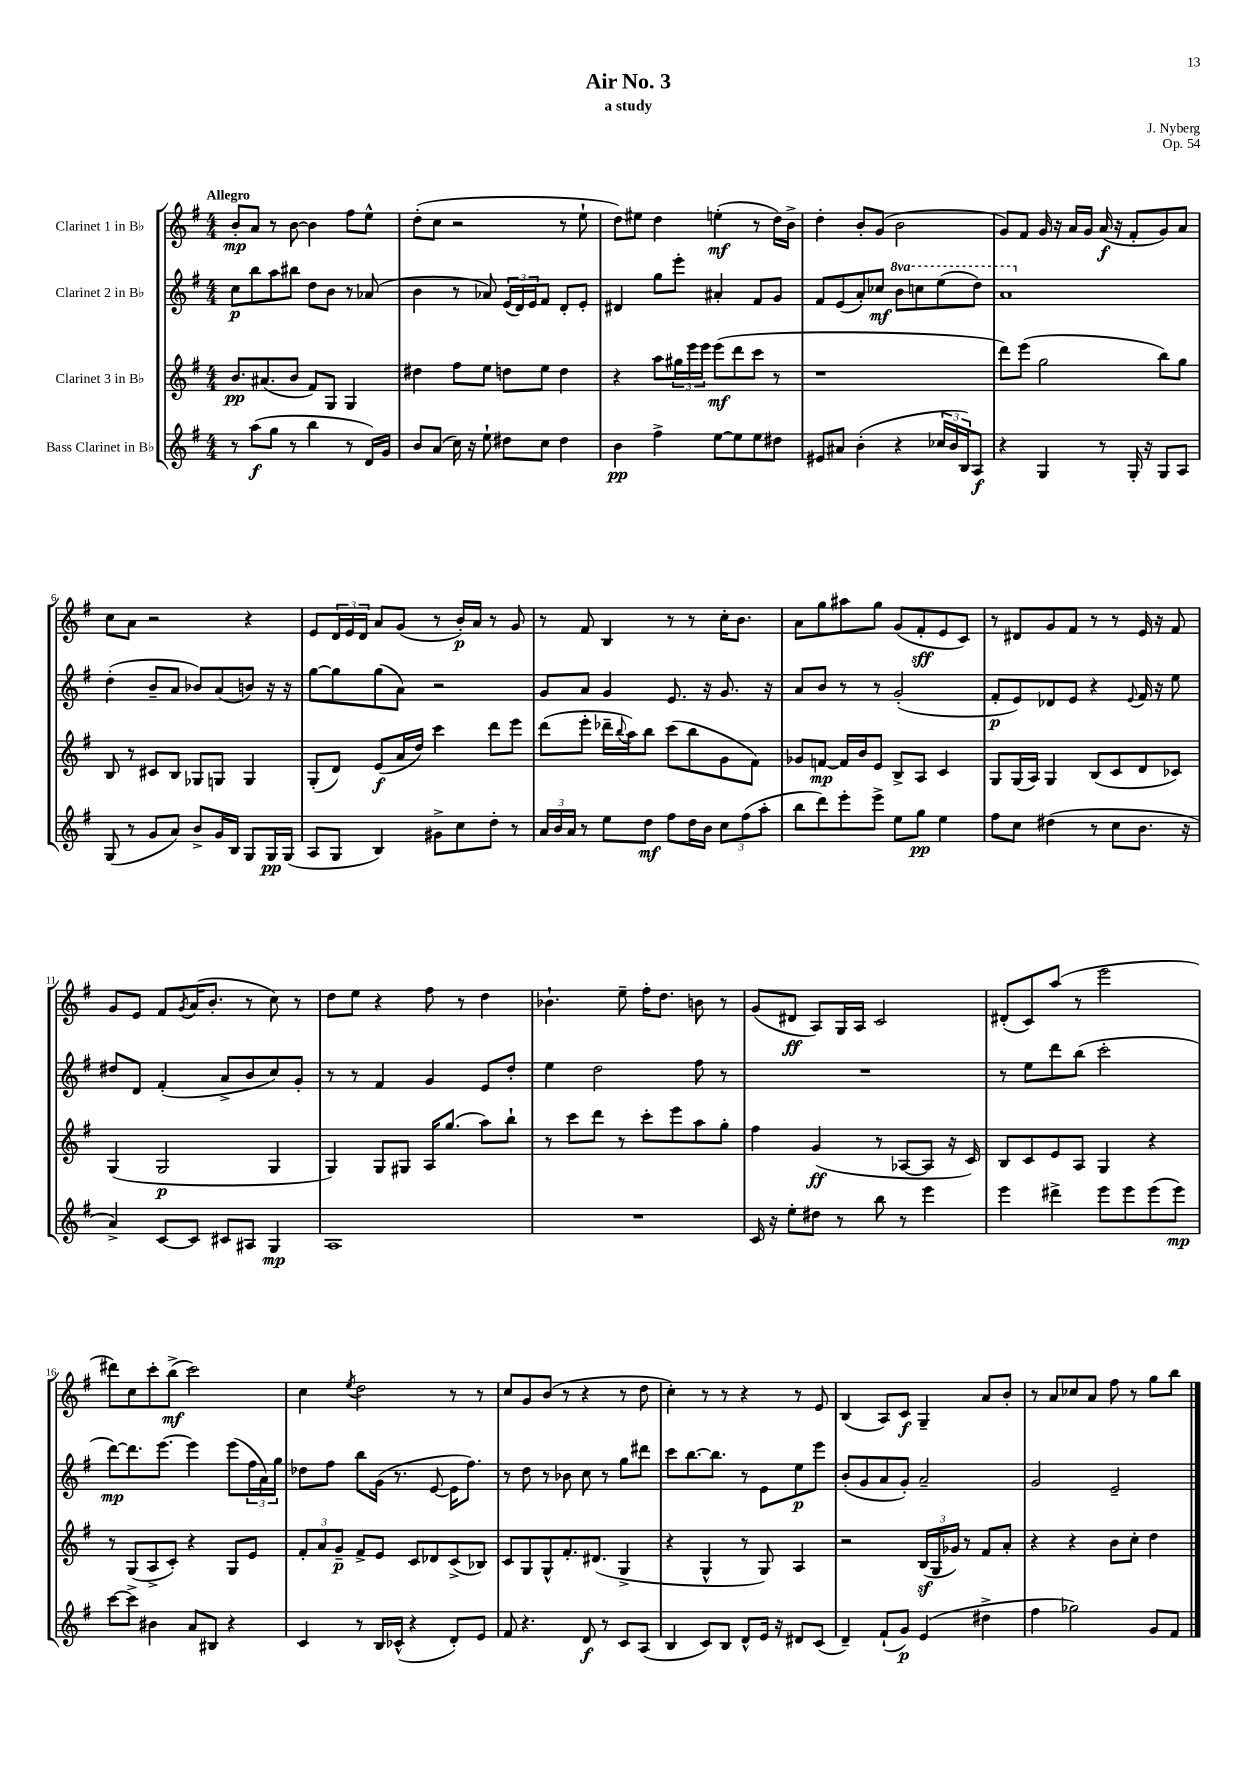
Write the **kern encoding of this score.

**kern	**kern	**kern	**kern
*staff4	*staff3	*staff2	*staff1
*clefG2	*clefG2	*clefG2	*clefG2
*k[f#]	*k[f#]	*k[f#]	*k[f#]
*M4/4	*M4/4	*M4/4	*M4/4
8r	8.b	8cc	8b'
(8aa	.	8bb	8a
.	(8.a#	.	.
8gg	.	8aa	8r
8r	8b	8bb#	[8b
4bb	8f#)	8dd	4b]
.	8G	8b	.
8r	4G	8r	8ff#
16d)	.	(8a-	8ee^^
16g	.	.	.
=	=	=	=
8b	4dd#	4b	(8dd'
(8a	.	.	8cc
16cc)	8ff#	8r	2r
16r	.	.	.
8ee`	8ee	8a-)	.
8dd#	8dd	(24e	.
.	.	24d)	.
.	.	24e	.
8cc	8ee	8f#	.
4dd#	4dd	8d'	8r
.	.	8e'	8ee`
=	=	=	=
4b	4r	4d#	8dd)
.	.	.	8ee#
4ff#^	8aa	8gg	4dd
.	24gg#	8eee'	.
.	24eee	.	.
.	24eee	.	.
[8ee	(8eee	4a#'	(4ee'
8ee]	8ddd	.	.
8ee	8ccc	8f#	8r
8dd#	8r	8g	16dd)
.	.	.	16b^
=	=	=	=
8e#	1r	8f#	4dd'
8a#	.	(8e	.
(4b'	.	8a')	8b'
.	.	8cc-	(8g
4r	.	8bb	2b
.	.	8ccc	.
24cc-	.	(8eee	.
24b	.	.	.
24B)	.	.	.
8A	.	8ddd)	.
=	=	=	=
4r	8ddd)	1aa	8g)
.	(8eee	.	8f#
4G	2gg	.	16g
.	.	.	16r
.	.	.	16a
.	.	.	16g
8r	.	.	(16a
.	.	.	16r
16G'	.	.	8f#'
16r	.	.	.
8G	8bb)	.	8g)
8A	8gg	.	8a
=	=	=	=
(8G	8B	(4dd'	8cc
8r	8r	.	8a
8g	8c#	8b~	2r
8a)	8B	8a	.
8b^	8G-	8b-)	.
16g	8G	(8a	.
16B	.	.	.
8G	4G	8b)	4r
16G	.	16r	.
(16G	.	16r	.
=	=	=	=
8A	(8G'	[8gg	8e
8G	8d)	8gg]	24d
.	.	.	24e
.	.	.	24d
4B)	(8e	(8gg	8a
.	16a	8a)	(8g
.	16dd)	.	.
8g#^	4ccc	2r	8r
8cc	.	.	16b')
.	.	.	16a
8dd'	8ddd	.	8r
8r	8eee	.	8g
=	=	=	=
24a	(8ddd	8g	8r
24b	.	.	.
24a	.	.	.
8r	8eee'	8a	8f#
8ee	16ddd-~	4g	4B
.	8qqbb	.	.
.	16aa)	.	.
8dd	8bb	.	.
8ff#	(8ccc	8.e	8r
16dd	8bb	.	8r
16b	.	16r	.
12cc	8g	8.g	16cc'
.	.	.	8.b
(12ff#	.	.	.
.	8f#)	.	.
12aa'	.	.	.
.	.	16r	.
=	=	=	=
8bb	8g-	8a	8a
8ddd)	[8f	8b	8gg
8eee'	16f]	8r	8aa#
.	16b	.	.
8eee^	8e	8r	8gg
8ee	8B^	(2g'	(8g
8gg	8A	.	8f#'
4ee	4c	.	8e
.	.	.	8c)
=	=	=	=
8ff#	8G	8f#'	8r
8cc	(16G	8e)	8d#
.	16A)	.	.
(4dd#	4G	8d-	8g
.	.	8e	8f#
8r	(8B	4r	8r
8cc	8c	.	8r
.	.	8qqe	.
8.b	8d	16f#	16e
.	.	16r	16r
.	8c-)	8ee	8f#
16r	.	.	.
=	=	=	=
4a^)	(4G	8dd#	8g
.	.	8d	8e
[8c	2G	(4f#'	8f#
.	.	.	8qg
8c]	.	.	(16a
.	.	.	8.b'
8c#	.	8a^	.
8A#	.	8b	8r
4G	4G	8cc)	8cc)
.	.	8g'	8r
=	=	=	=
1A	4G)	8r	8dd
.	.	8r	8ee
.	8G	4f#	4r
.	8G#	.	.
.	16A	4g	8ff#
.	(8.gg	.	.
.	.	.	8r
.	8aa)	8e	4dd
.	8bb`	8dd'	.
=	=	=	=
1r	8r	4ee	4.b-`
.	8ccc	.	.
.	8ddd	2dd	.
.	8r	.	8ee~
.	8ccc'	.	16ff#'
.	.	.	8.dd
.	8eee	.	.
.	8aa	8ff#	8b
.	8gg'	8r	8r
=	=	=	=
16c	4ff#	1r	(8g
16r	.	.	.
8ee'	.	.	8d#
8dd#	(4g	.	8A)
8r	.	.	16G
.	.	.	16A
8bb	8r	.	2c
8r	[8A-	.	.
4eee	8A-]	.	.
.	16r	.	.
.	16c)	.	.
=	=	=	=
4eee	8B	8r	(8d#'
.	8c	8ee	8c)
4ddd#^	8e	8ddd	(8aa
.	8A	(8bb	8r
8eee	4G	2ccc'	2eee
8eee	.	.	.
(8eee	4r	.	.
8eee)	.	.	.
=	=	=	=
[8ccc	8r	[8ddd)	8ddd#)
8ccc^]	(8G	8.ddd]	8cc
4b#	8A^	.	8ccc'
.	.	[8.eee	.
.	8c')	.	(8bb^
8a	4r	4eee]	2ccc)
8B#	.	.	.
4r	8G	(8eee	.
.	8e	24ff#	.
.	.	24a)	.
.	.	24gg	.
=	=	=	=
4c	12f#'	8dd-	4cc
.	12a	.	.
.	.	8ff#	.
.	12g~	.	.
.	.	.	8qee
8r	8f#^	8bb	2dd
16B	8e	(16g	.
(16c-^^	.	8.r	.
4r	8c	.	.
.	8d-	[8e	.
8d')	(8c^	16e]	8r
.	.	8.ff#)	.
8e	8B-)	.	8r
=	=	=	=
8f#	8c	8r	8cc
4.r	8G	8dd	8g
.	8G^^	8r	(8b
.	8.f#'	8b-	8r
8d	.	8cc	4r
.	(8.d#	.	.
8r	.	8r	.
8c	4G^	8gg	8r
(8A	.	8ddd#	8dd
=	=	=	=
4B	4r	8ccc	4cc')
.	.	[8.bb	.
8c)	4G^^	.	8r
.	.	8.bb]	.
8B	.	.	8r
8d^^	8r	8r	4r
16e	8G)	8e	.
16r	.	.	.
8d#	4A	8ee	8r
(8c	.	8eee	8e
=	=	=	=
4d~)	2r	(8b'	(4B
.	.	8g	.
(8f#`	.	8a	8A)
8g)	.	8g')	8c
(4e	(24B	2a~	4G~
.	24G	.	.
.	24g-)	.	.
.	8r	.	.
4dd#^	8f#	.	8a
.	8a'	.	8b'
=	=	=	=
4ff#	4r	2g	8r
.	.	.	8a
2gg-)	4r	.	8cc-
.	.	.	8a
.	8b	2e~	8ff#
.	8cc'	.	8r
8g	4dd	.	8gg
8f#	.	.	8bb
==	==	==	==
*-	*-	*-	*-
